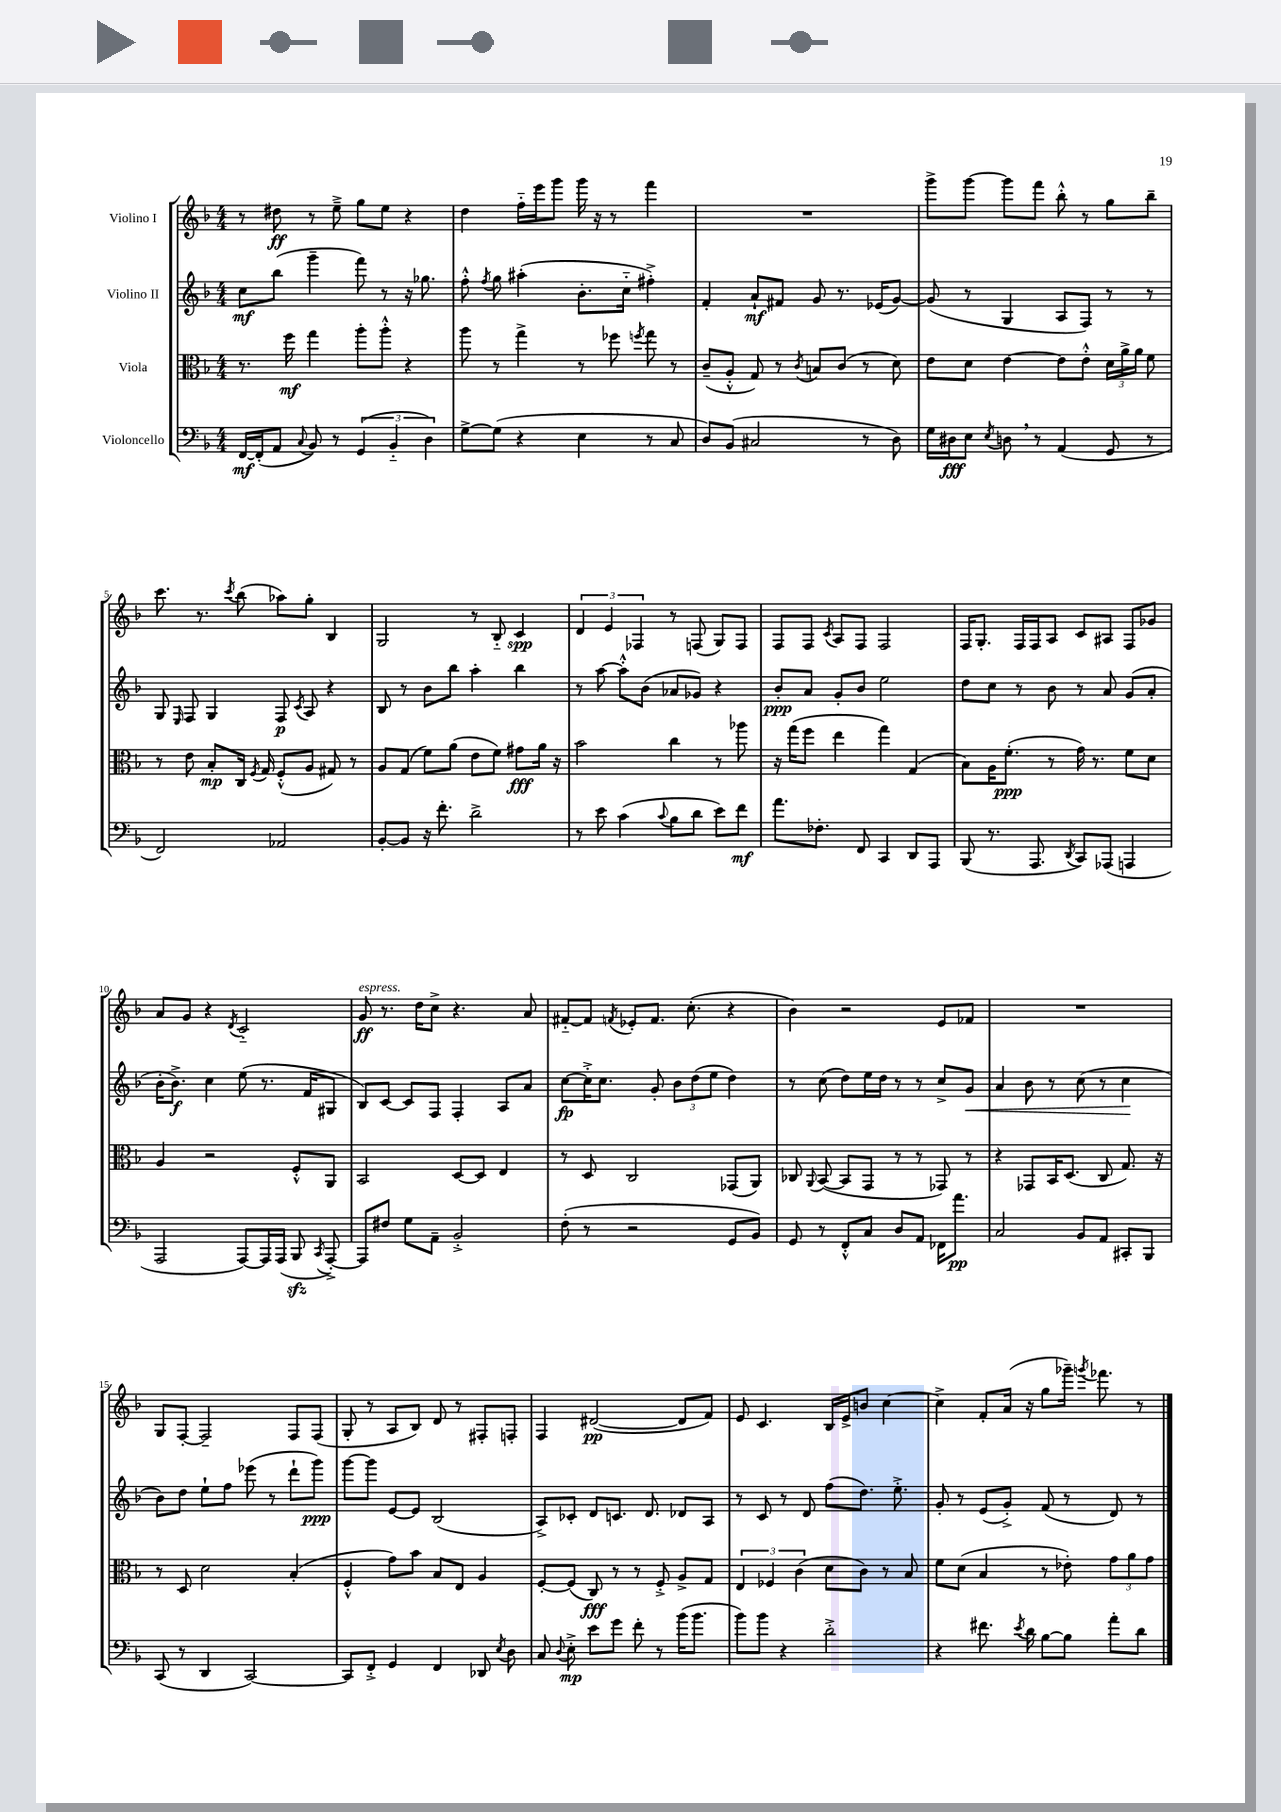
<<
\new StaffGroup <<
\new Staff = "s0" \with { instrumentName = "Violino I" } {
    \clef treble \key f \major \numericTimeSignature \time 4/4
    \autoBeamOff r8 dis''8\ff r8 e''8---> g''8[ e''8] r4 |
    d''4 f''16[-_ e'''16 g'''8] g'''16 r16 r8 f'''4 |
    R1 |
    g'''8[-> g'''8]~ g'''8[ f'''8] bes''8-.-^ r8 g''8[ bes''8]-- |
    c'''8. r8. \acciaccatura { c'''8 } bes''8( aes''8[) g''8]-. bes4 |
    g2 r8 bes8-_ c'4\spp |
    \tuplet 3/2 { d'4 e'4 fes4 } r8 f8( g8[) f8] |
    f8[ f8] \acciaccatura { c'8 } a8[ f8] f2 |
    f16[ g8.]-. f16[ f16 a8] c'8[ ais8] f8[ ges'8] |
    a'8[ g'8] r4 \acciaccatura { d'8 } c'2-_ |
    g'8\ff^\markup { \italic "espress." } r8. d''16[ c''8]-> r4. a'8 |
    fis'8[~-_ fis'8] \acciaccatura { f'8 } ees'8[-. f'8.] c''8.-.( r4 |
    bes'4) r2 e'8[ fes'8] |
    R1 |
    g8[ f8]~-. f2-- f8[ f8]( |
    g8-. r8 a8[ bes8]) d'8 r8 fis8[-. f8]-. |
    f4 dis'2~\pp( dis'8[ f'8]) |
    e'8 c'4. bes16[ e'16-> b'8] c''4~ |
    c''4-> f'8[-. a'16]( r16 g''8[ ges'''16]--) \acciaccatura { g'''8 } fes'''8. r8 \bar "|." |
}
\new Staff = "s1" \with { instrumentName = "Violino II" } {
    \clef treble \key f \major \numericTimeSignature \time 4/4
    \autoBeamOff c''8[\mf bes''8]( g'''4-- f'''8) r8 r16 ges''8. |
    f''8-.-^ \acciaccatura { f''8 } g''8 ais''4-.( bes'8.[-. c''16]-_ fis''4-.->) |
    f'4-. a'8[-!\mf fis'8] g'8 r8. ees'16[( g'8]~) |
    g'8( r8 g4 a8[ f8]) r8 r8 |
    g8 \grace { e16 } f8 g4 f8\p \acciaccatura { c'8 } a8 r4 |
    bes8 r8 bes'8[ bes''8] a''4-. bes''4 |
    r8 a''8~ a''8[-.-^ bes'8]( aes'8[ ges'8]) r4 |
    bes'8[-.\ppp a'8] g'8[-. bes'8] e''2 |
    d''8[ c''8] r8 bes'8 r8 a'8 g'8[( a'8]-. |
    bes'16[-. bes'8.]->\f) c''4 e''8( r8. f'16[ gis8] |
    bes8[) c'8]~ c'8[ f8] f4-. a8[ a'8] |
    c''8[~\fp c''16-.-> c''8.] g'8-. \tuplet 3/2 { bes'8[ d''8( e''8] } d''4) |
    r8 c''8( d''8[) e''16 d''16] r8 r8 c''8[-> g'8]\< |
    a'4 bes'8 r8 c''8( r8 c''4\! |
    bes'8[) d''8] e''8[-! f''8] ees'''8( r8 d'''8[-! g'''8]\ppp) |
    g'''8[~ g'''8] e'8[~ e'8] bes2( |
    a8[->) ces'8]-. d'8[ c'8.] d'8. des'8[ a8] |
    r8 c'8 r8 d'8 f''8[( d''8.]) e''8.-.-> |
    g'8-. r8 e'8[( g'8]-.->) f'8( r8 d'8) r8 \bar "|." |
}
\new Staff = "s2" \with { instrumentName = "Viola" } {
    \clef alto \key f \major \numericTimeSignature \time 4/4
    \autoBeamOff r8. f''16\mf g''4 a''8[-. a''8]-.-^ r4 |
    a''8 r8 g''4-> r8 fes''8 \acciaccatura { f''8 } g''8 r8 |
    c'8[--( a8]-.-^ g8) r8 \acciaccatura { c'8 } b8[ c'8]( r8 d'8) |
    e'8[ d'8] e'4~ e'8[ e'8]-.-^ \tuplet 3/2 { d'16[ a'16-> a'16] } f'8 |
    r8 e'8 bes8[-.\mp c16] \acciaccatura { f8 } g16 f8[-.-^( a8] gis8) r8 |
    a8[ g8]( f'8[) a'8]( e'8[ f'8]) gis'8[\fff a'16] r16 |
    bes'2 c''4 r8 aes''8 |
    r16 g''16[( f''8] e''4 g''4) g4( |
    bes8[) a16 f'8.]-.\ppp( r8 g'16) r8. f'8[ d'8] |
    a4 r2 f8[-.-^ a,8] |
    bes,2 d8[~ d8] e4 |
    r8 d8 c2 ges,8[( a,8]) |
    ces8 \appoggiatura { a,8 } bes,8~( bes,8[ g,8] r8 r8 ges,8) r8 |
    r4 ges,8[ bes,16 d8.]( c8 g8.) r16 |
    r8 d8 d'2 bes4-.( |
    f4-.-^ g'8[) bes'8] bes8[ e8] a4 |
    f8[~-. f8]( c8\fff) r8 r8 f8-.-> a8[-> g8] |
    \tuplet 3/2 { e4 fes4 c'4( } d'8[ c'8]) r8 bes8 |
    f'8[ d'8]( bes4 r8 ees'8-.) \tuplet 3/2 { g'8[ a'8 g'8] } \bar "|." |
}
\new Staff = "s3" \with { instrumentName = "Violoncello" } {
    \clef bass \key f \major \numericTimeSignature \time 4/4
    \autoBeamOff f,16[~\mf f,16-.( a,8] \appoggiatura { c8 } bes,8) r8 \tuplet 3/2 { g,4( bes,4-_ d4) } |
    g8[~-> g8]( r4 e4 r8 c8 |
    d8[) bes,8]( cis2 r8 d8) |
    g16[ dis16\fff e8] \acciaccatura { e8 } d8 \breathe r8 a,4( g,8 r8 |
    f,2) aes,2 |
    bes,8[~-. bes,8] r16 f'8.-. d'2-> |
    r8 e'8 c'4( \appoggiatura { c'8 } bes8[ d'8] e'8[) f'8]\mf |
    a'8.[ fes8.]-. f,8 c,4 d,8[ a,,8] |
    bes,,8( r8. a,,8. \acciaccatura { d,8 } c,8[) aes,,8]( a,,4 |
    a,,2 a,,8[~) a,,16 a,,16]( bes,,8\sfz \acciaccatura { c,8 } a,,8~-.->) |
    a,,8[ fis8] g8[ a,8]-- bes,2-.-> |
    f8-.( r8 r2 g,8[ bes,8]) |
    g,8 r8 f,8[-.-^ c8] d8[ a,8] fes,16[ a'8.]\pp |
    c2 bes,8[ a,8] cis,8[-. bes,,8] |
    c,8( r8 d,4 c,2~) |
    c,8[ f,8]-.-> g,4 f,4 des,8 \acciaccatura { e8 } d8 |
    c8 \appoggiatura { d8 } e8-.->\mp e'8[ g'8] f'8-. r8 bes'16[( bes'8.] |
    bes'8[) bes'8] r4 d'2-.-> |
    r4 fis'8. \acciaccatura { e'8 } d'16 bes8[~ bes8] a'8[-. d'8] \bar "|." |
}
>>
>>
